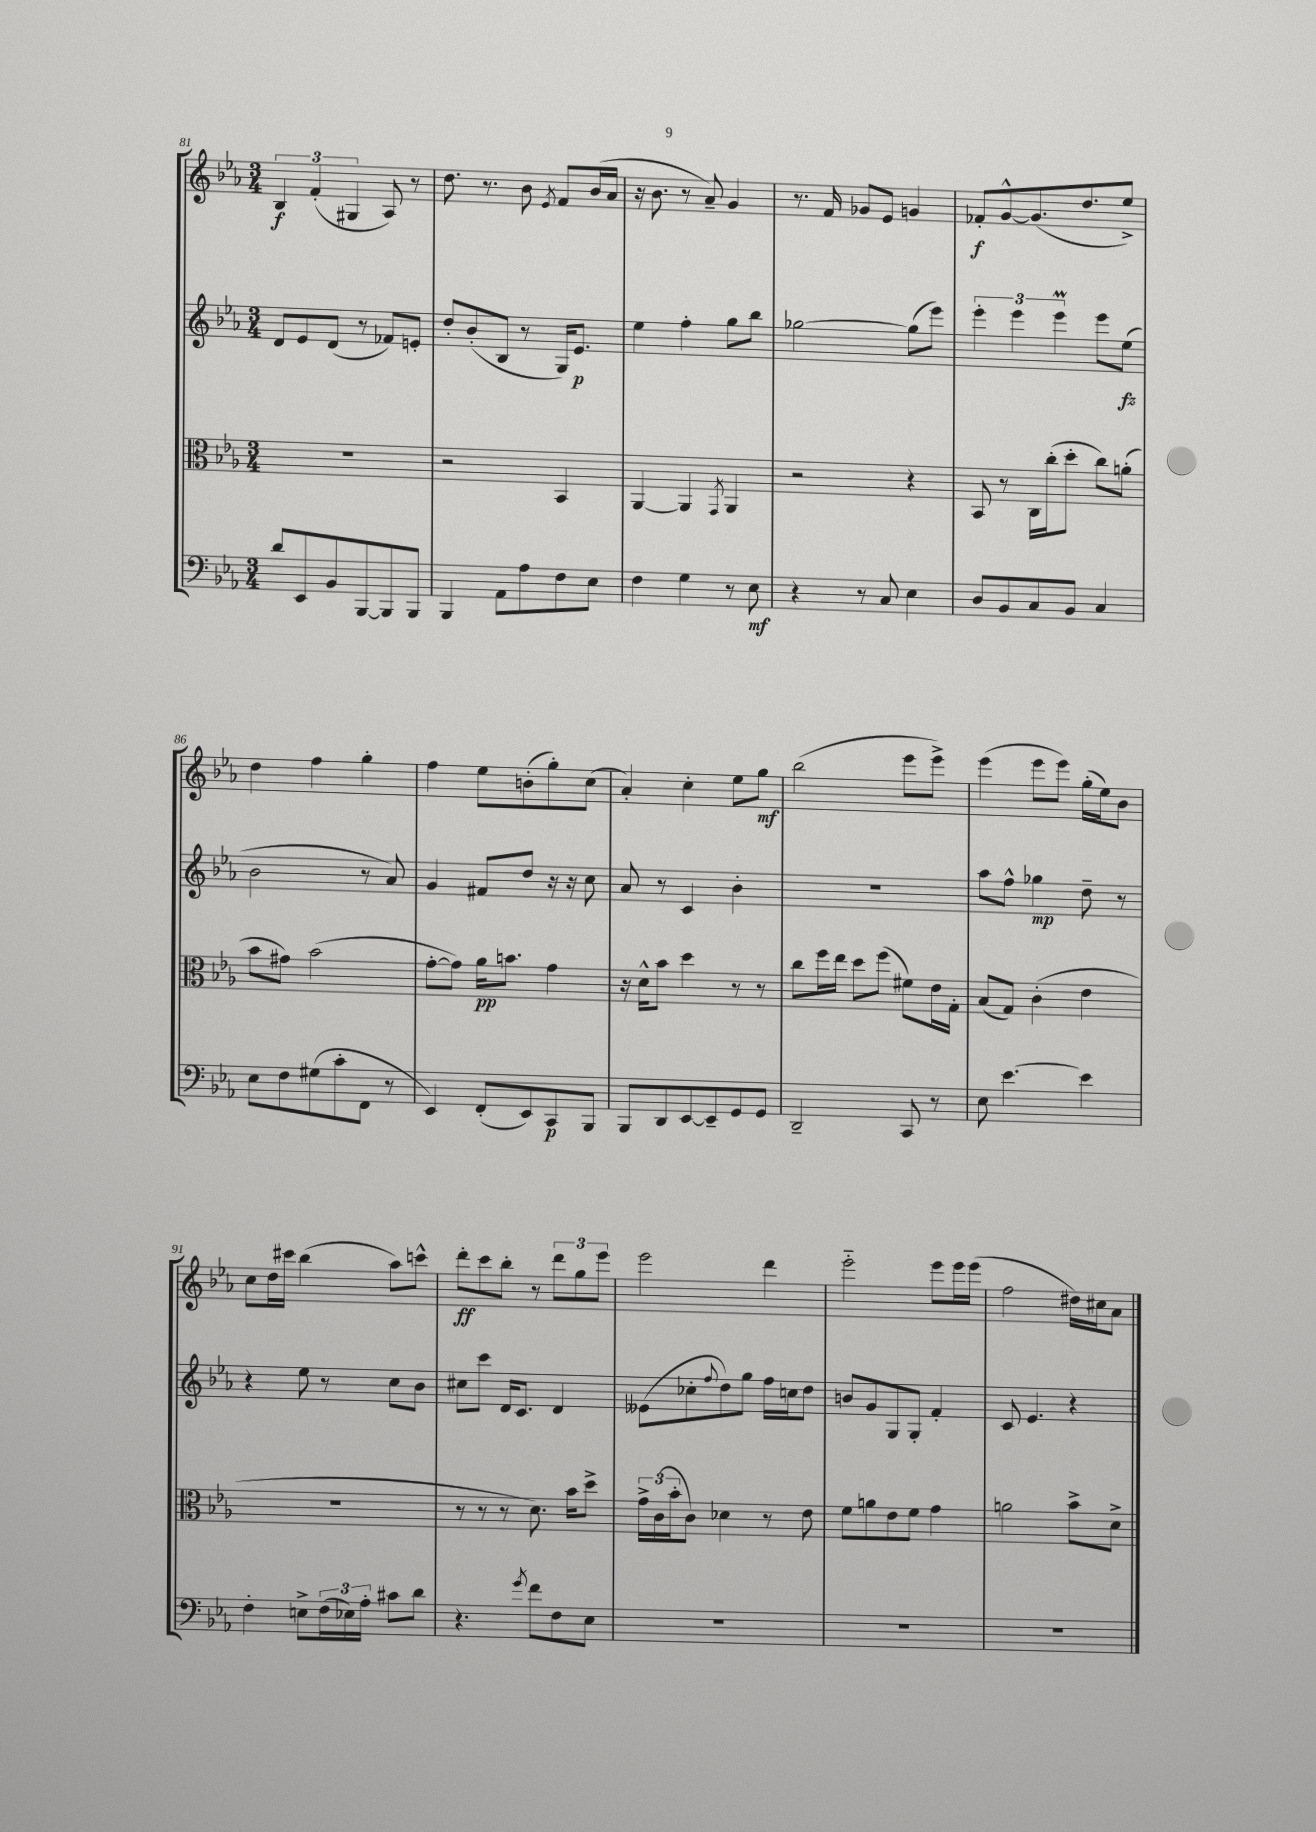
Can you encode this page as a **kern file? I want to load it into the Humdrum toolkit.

**kern	**kern	**kern	**kern
*staff4	*staff3	*staff2	*staff1
*clefF4	*clefC3	*clefG2	*clefG2
*k[b-e-a-]	*k[b-e-a-]	*k[b-e-a-]	*k[b-e-a-]
*M3/4	*M3/4	*M3/4	*M3/4
8d/L	2.r	8d/L	6B-/
8EE-/	.	8e-/	.
.	.	.	(6f'/
8BB-/	.	(8d/J	.
.	.	.	6G#/
[8BBB-/	.	8r	.
8BBB-/]	.	8f-/L)	8A-/)
8BBB-/J	.	8e'/J	8r
=	=	=	=
4BBB-/	2r	8dd'/L	8.dd\
.	.	(8b-'/	.
.	.	.	8.r
8AA-\L	.	8B-/J	.
8A-\	.	8r	8b-\
.	.	.	8qe-/
8F\	4BB-/	16G/LK)	8f/L
.	.	8.e-/J	.
8E-\J	.	.	(16b-/L
.	.	.	16a-/JJ
=	=	=	=
4F\	[4AA-/	4ee-\	16r
.	.	.	8.b-\
4G\	4AA-/]	4ff'\	8r
.	.	.	8a-~/)
.	8qGG/	.	.
8r	4AA-/	8gg\L	4g/
8E-\	.	8bb-\J	.
=	=	=	=
4r	2r	[2gg-\	8.r
.	.	.	16f/
8r	.	.	8g-/L
8C/	.	.	8e-/J
4E-\	4r	(8gg-\]L	4g/
.	.	8eee-\J)	.
=	=	=	=
8D/L	8BB-/	6eee-'\	8f-'/L
8BB-/	8r	.	[8g^^/
.	.	6eee-\	.
8C/	16C\LL	.	(8.g/]
.	(16cc'\J	.	.
.	.	6eee-\	.
8BB-/J	8dd'\J	.	.
.	.	.	8.dd/
4C/	8cc\L)	8eee-\L	.
.	(8a'\J	(8ee-\J	8ee-^/J)
=	=	=	=
8E-\L	8b-\L	2b-\	4dd\
8F\	8g#\J)	.	.
(8G#\	(2b-\	.	4ff\
8c'\	.	.	.
8FF\J	.	8r	4gg'\
8r	.	8a-/)	.
=	=	=	=
4EE-/)	[8g'\L	4g/	4ff\
.	8g\]J)	.	.
(8FF'/L	16a-\LK	8f#/L	8ee-\L
.	8.b\J	.	.
8EE-/)	.	8dd/J	(8b'\
8CC/	4g\	16r	8gg'\)
.	.	16r	.
8BBB-/J	.	8cc\	(8cc\J
=	=	=	=
8BBB-/L	16r	8a-/	4a-'/)
.	16d^^\LK	.	.
8DD/	8b-\J	8r	.
[8EE-/	4dd\	4c/	4cc'\
8EE-~/]	.	.	.
8GG/	8r	4b-'\	8ee-\L
8GG/J	8r	.	8gg\J
=	=	=	=
2DD~/	8cc\L	2.r	(2bb-\
.	16ff\L	.	.
.	16ee-\JJ	.	.
.	8dd\L	.	.
.	(8ff\J	.	.
8CC/	8f#\L)	.	8eee-\L
8r	16e-\L	.	8eee-^\J)
.	16G'\JJ	.	.
=	=	=	=
8E-\	(8B-/L	8aa-\L	(4eee-\
[4.e-\	8G/J)	8ff^^\J	.
.	(4c'\	4gg-\	8eee-\L
.	.	.	8eee-\J)
4e-\]	4e-\	8dd~\	(16gg'\LL
.	.	.	16ee-\J)
.	.	8r	8b-\J
=	=	=	=
4F'\	2.r	4r	8cc\L
.	.	.	16dd\L
.	.	.	16ccc#\JJ
8E^\L	.	8ee-\	(4bb-\
(24F\L	.	8r	.
24E-\)	.	.	.
24A-'\JJ	.	.	.
8c#\L	.	8cc\L	8aa-\L)
8d\J	.	8b-\J	8ccc^^\J
=	=	=	=
4.r	8r	8cc#\L	8ddd'\L
.	8r	8ccc\J	8ccc\
.	8r	16d/LK	8bb-'\J
.	.	8.c/J	.
8qg/	.	.	.
8f\L	8.d\)	.	8r
8F\	.	4d/	12ddd\L
.	16b-\LK	.	.
.	.	.	12gg\
8E-\J	8dd^\J	.	.
.	.	.	12eee-\J
=	=	=	=
2.r	24g^\LL	(8e--\L	2eee-\
.	(24c\	.	.
.	24b-'\J	.	.
.	8c\J)	8cc-'\	.
.	.	8qqff/	.
.	4d-\	8dd\)	.
.	.	8gg\J	.
.	8r	16ff\LL	4ddd\
.	.	16cc\J	.
.	8e-\	8dd\J	.
=	=	=	=
2.r	8f\L	8b/L	2eee-'~\
.	8a\	8g/	.
.	8e-\	8G/	.
.	8f\J	8G'/J	.
.	4g\	4f'/	8eee-\L
.	.	.	16eee-\L
.	.	.	(16eee-\JJ
=	=	=	=
2.r	2a\	8c/	2ff\
.	.	4.e-/	.
.	8b-^\L	4r	16dd#\LL)
.	.	.	16cc#\J
.	8d^\J	.	8a-\J
==	==	==	==
*-	*-	*-	*-
